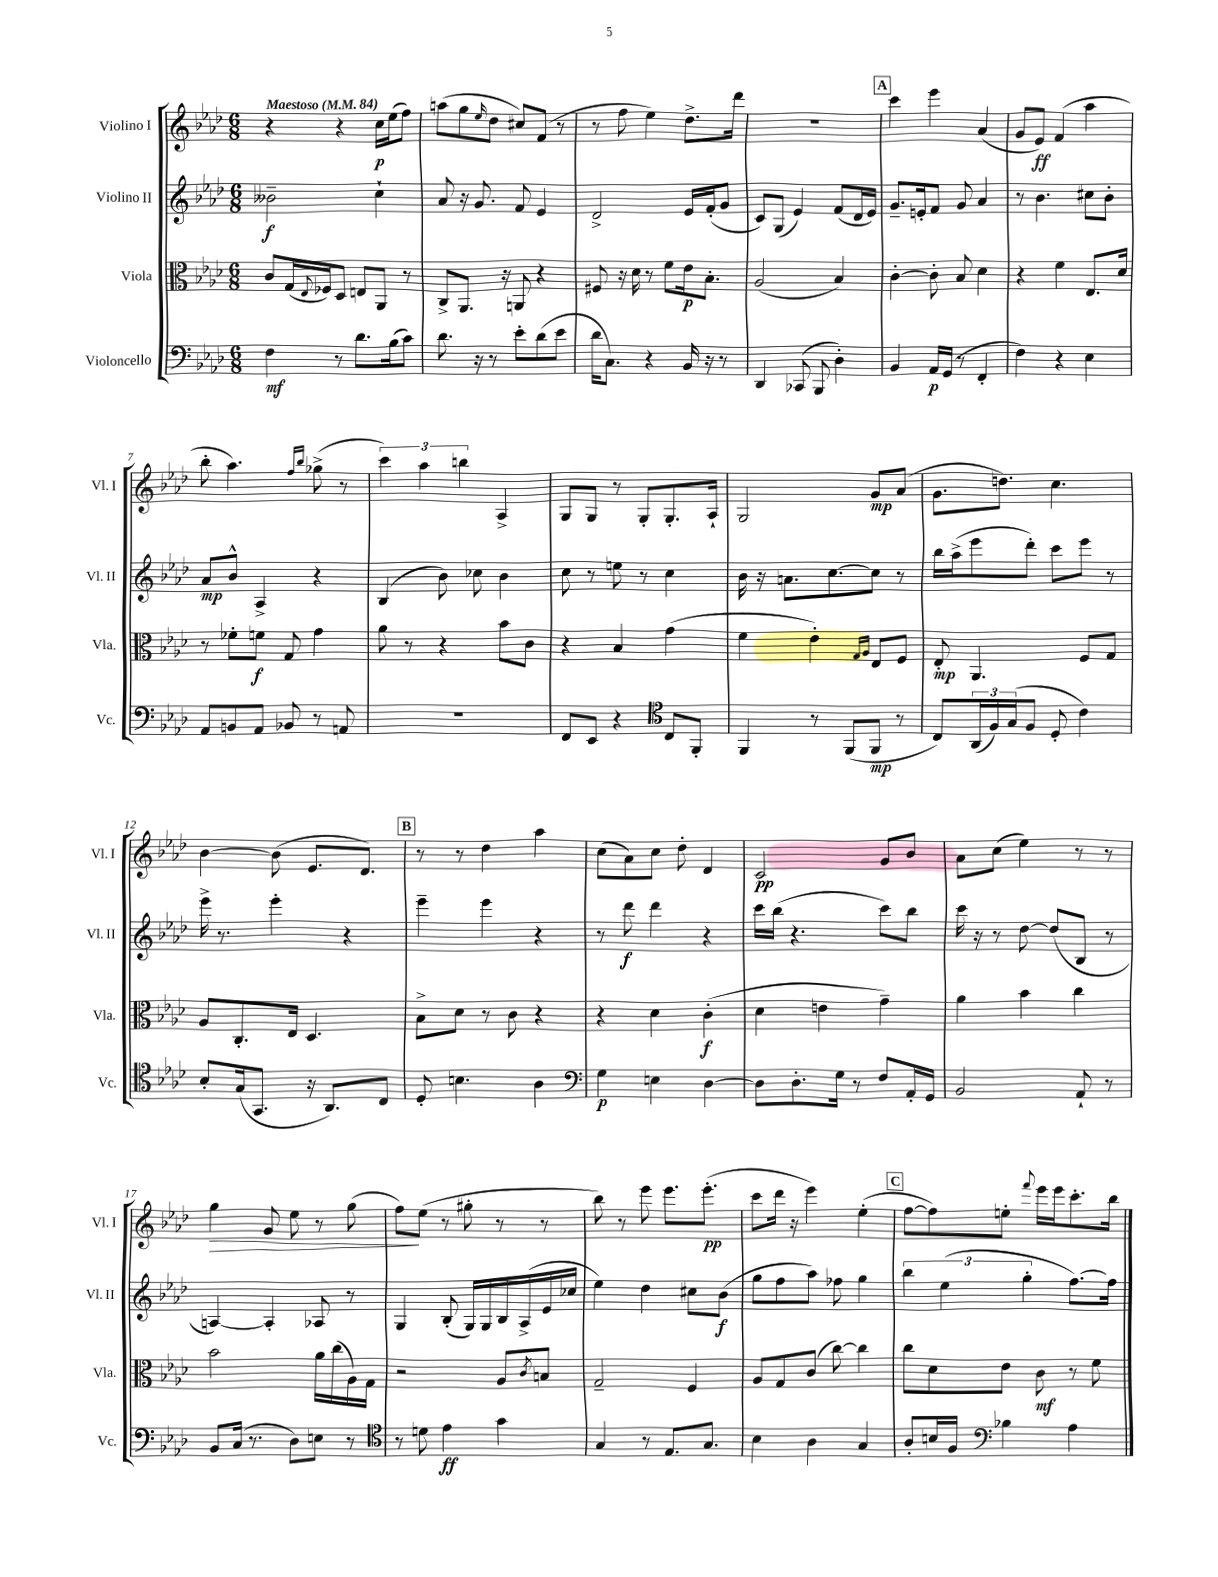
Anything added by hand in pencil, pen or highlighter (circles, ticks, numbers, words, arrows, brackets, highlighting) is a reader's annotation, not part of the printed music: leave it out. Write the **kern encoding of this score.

**kern	**kern	**kern	**kern
*staff4	*staff3	*staff2	*staff1
*clefF4	*clefC3	*clefG2	*clefG2
*k[b-e-a-d-]	*k[b-e-a-d-]	*k[b-e-a-d-]	*k[b-e-a-d-]
*M6/8	*M6/8	*M6/8	*M6/8
*MM84	*MM84	*MM84	*MM84
4F	8c	2b--~	4r
.	(16G	.	.
.	8qqE-	.	.
.	16F-)	.	.
8r	8D-	.	4r
8.d-	8E	.	.
.	8AA-	4cc`	16cc
(16B-	.	.	(16ee-
8c)	8r	.	8ff)
=	=	=	=
8.d-	8C^	8a-	(8aa
.	8.AA-	16r	8gg
16r	.	8.g	.
.	.	.	16qqee-
8r	.	.	8dd-
.	16r	.	.
8e-'	8AA	8f	8cc#)
(8d-	4r	4e-	(8f
8e-	.	.	8r
=	=	=	=
16d-	8F#	2d-^	8r
8.C)	.	.	.
.	16r	.	8ff
.	16d-	.	.
4r	8r	.	4ee-)
.	8f	.	.
16BB-	16e-	16e-	8.dd-^
16r	8.B-'	(16f'	.
8r	.	8g	.
.	.	.	16ddd-
=	=	=	=
4DD-	(2A-	8c)	2.r
.	.	(8G	.
(8CC-	.	4e-)	.
8BBB-	.	.	.
4D-')	4B-)	(8f	.
.	.	16d-	.
.	.	16e-)	.
=	=	=	=
4BB-	[4c'	8.g~	4ccc
.	.	16e'	.
16AA-	8c']	8f	4eee-
(16GG	.	.	.
8r	8B-	8g	.
4FF'	4d-	4a-	(4a-
=	=	=	=
4F)	4r	8r	8g
.	.	4.b-	8e-)
4r	4f	.	(4f
4E-	8.E-	8cc#	4aa-
.	.	8b-'	.
.	16d-	.	.
=	=	=	=
8AA-	8r	8a-	8bb-'
8BB	8f-'	8b-^^	4.aa-)
8AA-	8f	4A-^	.
8BB-	8G	.	.
.	.	.	16qqff
.	.	.	16qqbb-
8r	4g	4r	(8gg-^
8AA	.	.	8r
=	=	=	=
2.r	8a-	(4B-	6ccc)
.	8r	.	.
.	.	.	6aa-
.	4r	8b-)	.
.	.	.	6bb
.	.	8cc-	.
.	8b-	4b-	4A-^
.	8c	.	.
=	=	=	=
8FF	4r	8cc	8G
8EE-	.	8r	8G
4r	4B-	8ee	8r
.	.	8r	8G'
*clefC4	*	*	*
8C	(4g	4cc	8.G'
8FF'	.	.	.
.	.	.	16A-`
=	=	=	=
4FF	4f	16b-	2G
.	.	16r	.
.	.	8.a	.
8r	4e-')	.	.
.	.	[8.cc	.
(8FF	.	.	.
.	16qqG	.	.
.	16qqA-	.	.
8FF	8E-	8cc]	8g
8r	8F	8r	(8a-
=	=	=	=
8C)	8E-'	16bb-	8.g
.	.	(16aa-^	.
(24AA-	4.AA-	8eee-	.
24F)	.	.	.
.	.	.	8.dd)
(24G	.	.	.
8F	.	8ddd-')	.
8D-'	.	8ccc	4.cc
4c)	8F	8eee-	.
.	8G	8r	.
=	=	=	=
8B-'	8A-	16eee-^	[4b-
.	.	8.r	.
(16G	8.C'	.	.
8.GG	.	.	.
.	.	4eee-'	(8b-]
.	16E-	.	.
16r	4.D-	.	8.e-
8.AA-)	.	.	.
.	.	4r	.
.	.	.	8.d-)
8C	.	.	.
=	=	=	=
8D-'	8B-^	4eee-~	8r
4.B	8d-	.	8r
.	8r	4eee-	4dd-
.	8c	.	.
4A-	4r	4r	4aa-
=	=	=	=
*clefF4	*	*	*
4G	4r	8r	(8cc
.	.	8ddd-	8a-)
4E	4d-	4ddd-	8cc
.	.	.	8dd-'
[4D-	(4c'	4r	4d-
=	=	=	=
8D-]	4d-	16ccc	2c
.	.	(16bb-	.
8.D-'	.	4.r	.
.	4e	.	.
16G	.	.	.
8r	.	.	.
8F	4g~)	8ccc)	8g
16AA-'	.	8bb-	8b-
16GG	.	.	.
=	=	=	=
2BB-	4a-	16ccc	8a-
.	.	16r	.
.	.	8r	(8cc
.	4b-	[8dd-	4ee-)
.	.	(8dd-]	.
8AA-`	4cc	8B-	8r
8r	.	8r	8r
=	=	=	=
8BB-	2b-	[4A)	4gg
(16C	.	.	.
8.r	.	.	.
.	.	4A']	8g
8D-)	.	.	8ee-
8E	16a-	8A-	8r
.	(16cc	.	.
8r	16A-)	8r	(8gg
.	16G	.	.
=	=	=	=
*clefC4	*	*	*
8r	2r	4G	8ff)
8d	.	.	(8ee-
4e-	.	(8B-'	8r
.	.	16G)	8gg#'
.	.	16G	.
4g	8A-	16B-	8r
.	.	(16A-^	.
.	8qc	.	.
.	8B	16e-	8r
.	.	16cc-	.
=	=	=	=
4G	2G~	4ee-)	8bb-)
.	.	.	8r
8r	.	4dd-	8eee-
8.E-	.	.	8.eee-
.	4F	8cc#	.
8.G	.	.	(8.eee-'
.	.	(8b-	.
=	=	=	=
4B-	8A-	8gg	8ccc
.	8G	8ff	16ddd-
.	.	.	16r
4A-	(8c	8aa-)	4eee-)
.	[8cc)	8ff-	.
4G	4cc]	4gg	(4ee-'
=	=	=	=
8A-'	8cc	6bb-	[8ff
16B	8d-	.	8ff])
.	.	(6ee-	.
16F	.	.	.
*clefF4	*	*	*
4B-	8e-	.	8ee'
.	.	6gg'	.
.	.	.	8qqfff
.	8c	.	16eee-
.	.	.	16eee-
4A-	8r	[8.ff)	8.ccc'
.	8f	.	.
.	.	16ff]	16bb-
==	==	==	==
*-	*-	*-	*-
